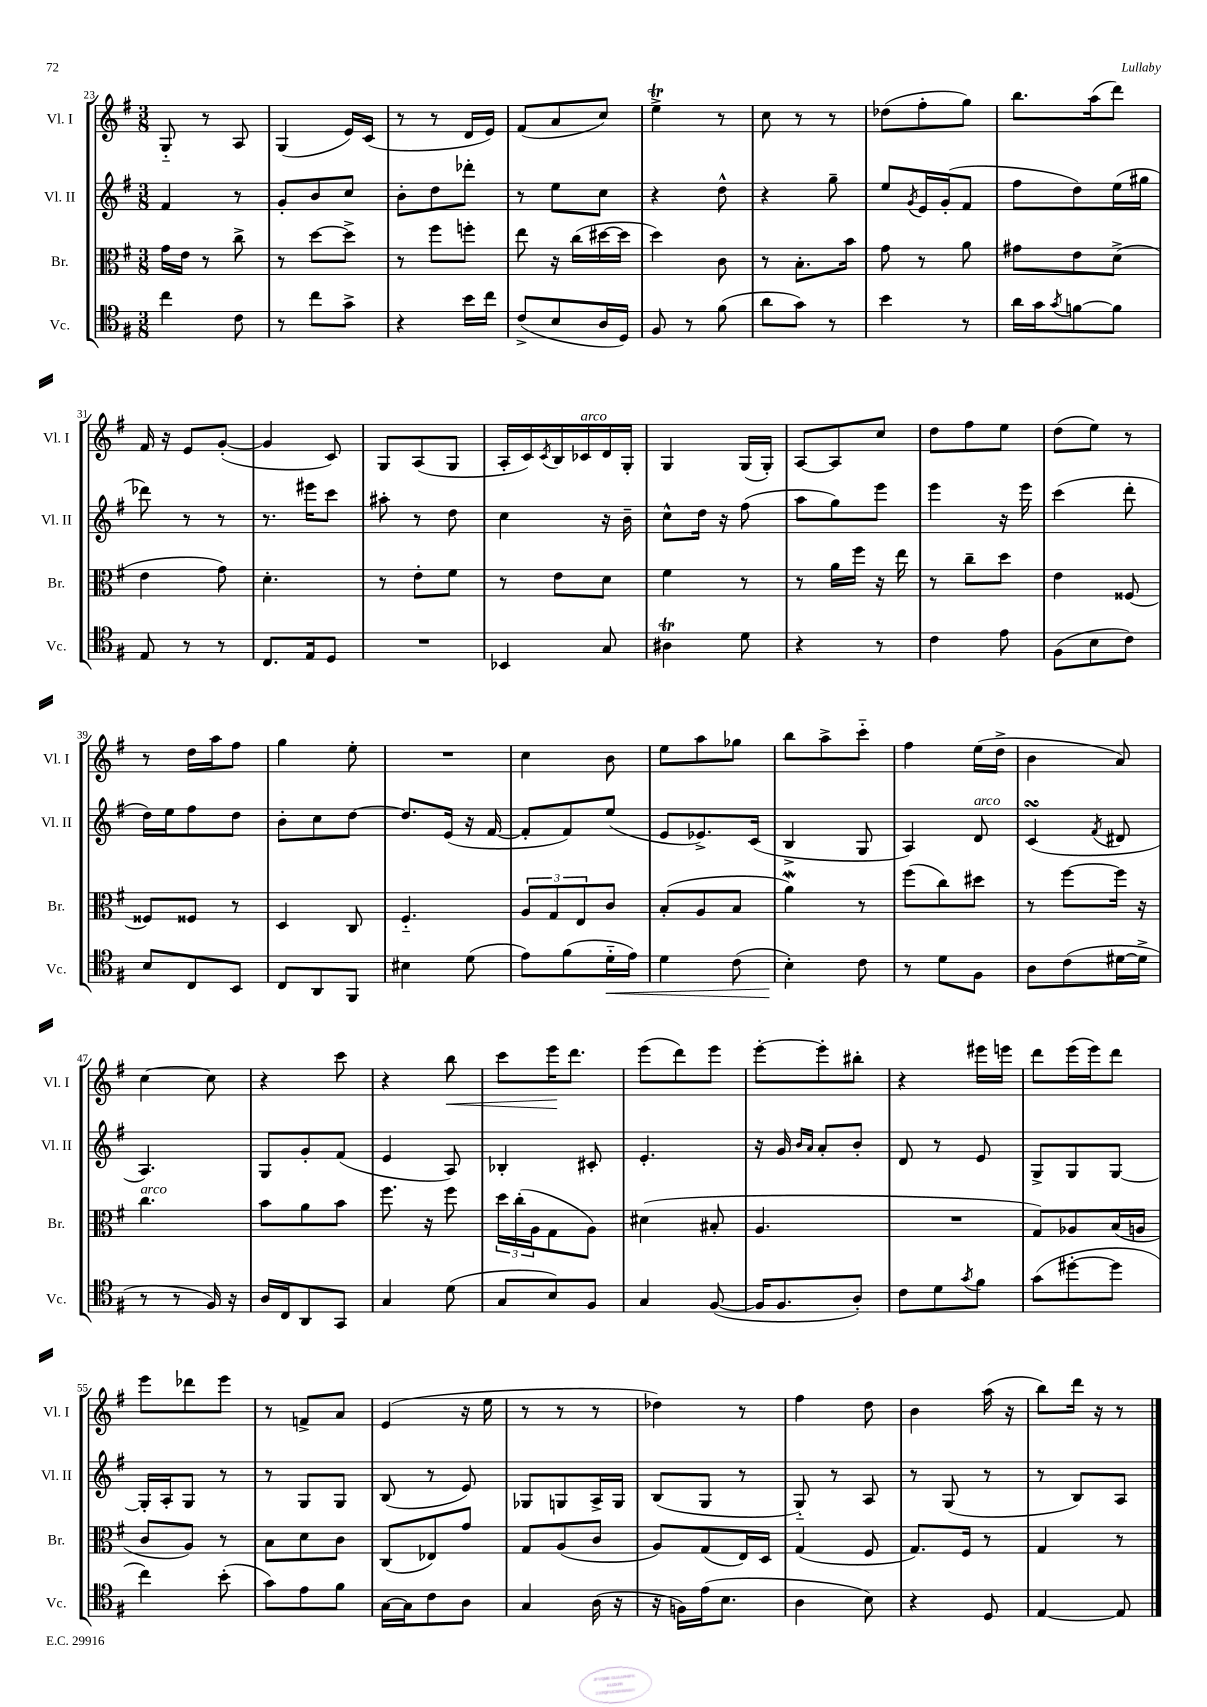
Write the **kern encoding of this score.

**kern	**kern	**kern	**kern
*staff4	*staff3	*staff2	*staff1
*clefC4	*clefC3	*clefG2	*clefG2
*k[f#]	*k[f#]	*k[f#]	*k[f#]
*M3/8	*M3/8	*M3/8	*M3/8
4cc	16g	4f#	8G'~
.	16e	.	.
.	8r	.	8r
8c	8cc^	8r	8A
=	=	=	=
8r	8r	8g'	(4G
8cc	[8dd	8b	.
8g^	8dd^]	8cc	16e)
.	.	.	(16c
=	=	=	=
4r	8r	8b'	8r
.	8ff#	8dd	8r
16b	8ff'	8ddd-'	16d
16cc	.	.	16e)
=	=	=	=
(8c^	8ee	8r	(8f#
8B	16r	8ee	8a
.	(16cc	.	.
16A	[16dd#	8cc	8cc)
16D)	16dd#]	.	.
=	=	=	=
8F#	4dd)	4r	4ee^
8r	.	.	.
(8f#	8c	8dd^^	8r
=	=	=	=
8a	8r	4r	8cc
8g)	8.B'	.	8r
8r	.	8gg~	8r
.	16b	.	.
=	=	=	=
4b	8g	8ee	(8dd-
.	.	8qg	.
.	8r	16e	8ff#'
.	.	(16g'	.
8r	8a	8f#	8gg)
=	=	=	=
16a	8g#	8ff#	8.bb
16g	.	.	.
8qg	.	.	.
[8f	8e	8dd)	.
.	.	.	(16aa
8f]	(8d^	(16ee	8ddd)
.	.	16gg#	.
=	=	=	=
8E	4e	8ddd-)	16f#
.	.	.	16r
8r	.	8r	8e
8r	8g)	8r	([8g'
=	=	=	=
8.C	4.d'	8.r	4g]
16E	.	16eee#	.
8D	.	8ccc	8c)
=	=	=	=
4.r	8r	8aa#'	8G
.	8e'	8r	(8A
.	8f#	8dd	8G
=	=	=	=
4BB-	8r	4cc	16A'
.	.	.	16c)
.	.	.	8qc
.	8e	.	16B
.	.	.	16c-
8G	8d	16r	16d
.	.	16b~	16G'
=	=	=	=
4A#	4f#	8cc^^	4G
.	.	16dd	.
.	.	16r	.
8d	8r	(8ff#	(16G
.	.	.	16G')
=	=	=	=
4r	8r	8aa	[8A
.	16a	8gg)	8A]
.	16ff#	.	.
8r	16r	8eee	8cc
.	16ee	.	.
=	=	=	=
4c	8r	4eee	8dd
.	8cc~	.	8ff#
8e	8dd	16r	8ee
.	.	16eee	.
=	=	=	=
(8F#	4e	(4ccc	(8dd
8B	.	.	8ee)
8c)	[8F##	8ddd'	8r
=	=	=	=
8B	8F##]	16dd)	8r
.	.	16ee	.
8C	8F##	8ff#	16dd
.	.	.	16aa
8BB	8r	8dd	8ff#
=	=	=	=
8C	4D	8b'	4gg
8AA	.	8cc	.
8FF#	8C	[8dd	8ee'
=	=	=	=
4B#	4.F#'~	8.dd]	4.r
.	.	(16e	.
(8d	.	16r	.
.	.	[16f#	.
=	=	=	=
8e)	12A	8f#']	4cc
.	12G	.	.
(8f#	.	8f#)	.
.	12E	.	.
16d'~	8c	(8ee	8b
16e)	.	.	.
=	=	=	=
4d	(8B'	8e	8ee
.	8A	8.e-^)	8aa
(8c	8B	.	8gg-
.	.	(16c	.
=	=	=	=
4B')	4a)	4B^	8bb
.	.	.	8aa^
8c	8r	8G	8ccc'~
=	=	=	=
8r	(8ff#	4A)	4ff#
8d	8cc)	.	.
8F#	8dd#	8d	(16ee
.	.	.	16dd^
=	=	=	=
8A	8r	(4c	4b
(8c	[8ff#	.	.
.	.	8qf#	.
[16d#	16ff#]	8d#	8a)
16d#^]	16r	.	.
=	=	=	=
8r	4.cc	4.A)	[4cc
8r	.	.	.
16F#)	.	.	8cc]
16r	.	.	.
=	=	=	=
16A	8b	8G	4r
16C	.	.	.
8AA	8a	8g'	.
8GG	8b	(8f#	8ccc
=	=	=	=
4G	8.ff#	4e	4r
.	16r	.	.
(8d	8ff#	8A)	8bb
=	=	=	=
8G	24dd	4B-'	8ccc
.	(24cc'	.	.
.	24A	.	.
8B)	8G	.	16eee
.	.	.	8.ddd
8F#	8A)	8c#'	.
=	=	=	=
4G	(4d#	4.e'	(8eee
.	.	.	8ddd)
([8F#	8B#'	.	8eee
=	=	=	=
16F#]	4.A	16r	[8eee'
8.F#	.	16g	.
.	.	16qqb	.
.	.	16qqa	.
.	.	8a'	8eee']
8A')	.	8b'	8bb#'
=	=	=	=
8c	4.r	8d	4r
8d	.	8r	.
8qg	.	.	.
8f#	.	8e	16eee#
.	.	.	16eee
=	=	=	=
(8g	8G)	8G^	8ddd
[8dd#'	8A-	8G	(16eee
.	.	.	16eee)
8dd#]	(16B	[8G	8ddd
.	16A	.	.
=	=	=	=
4cc)	8c	16G']	8eee
.	.	16A'	.
.	8A)	8G	8ddd-
(8b'	8r	8r	8eee
=	=	=	=
8g)	8B	8r	8r
8e	8d	8G	8f^
8f#	8c	8G	8a
=	=	=	=
[16G	(8C	(8B	(4e
16G]	.	.	.
8c	8E-)	8r	.
8A	8g	8e)	16r
.	.	.	16ee
=	=	=	=
4G	8G	8G-	8r
.	(8A	8G	8r
(16A	8c	16A^	8r
16r	.	16G	.
=	=	=	=
16r	8A)	(8B	4dd-)
16F)	.	.	.
(16e	(8G	8G	.
8.B	.	.	.
.	16E)	8r	8r
.	16D	.	.
=	=	=	=
4A	(4G	8G'~)	4ff#
.	.	8r	.
8B)	8F#	8A	8dd
=	=	=	=
4r	8.G)	8r	4b
.	.	(8G	.
.	16F#	.	.
8D	8r	8r	(16aa
.	.	.	16r
=	=	=	=
[4E	4G	8r	8bb)
.	.	8B)	16ddd
.	.	.	16r
8E]	8r	8A	8r
==	==	==	==
*-	*-	*-	*-
